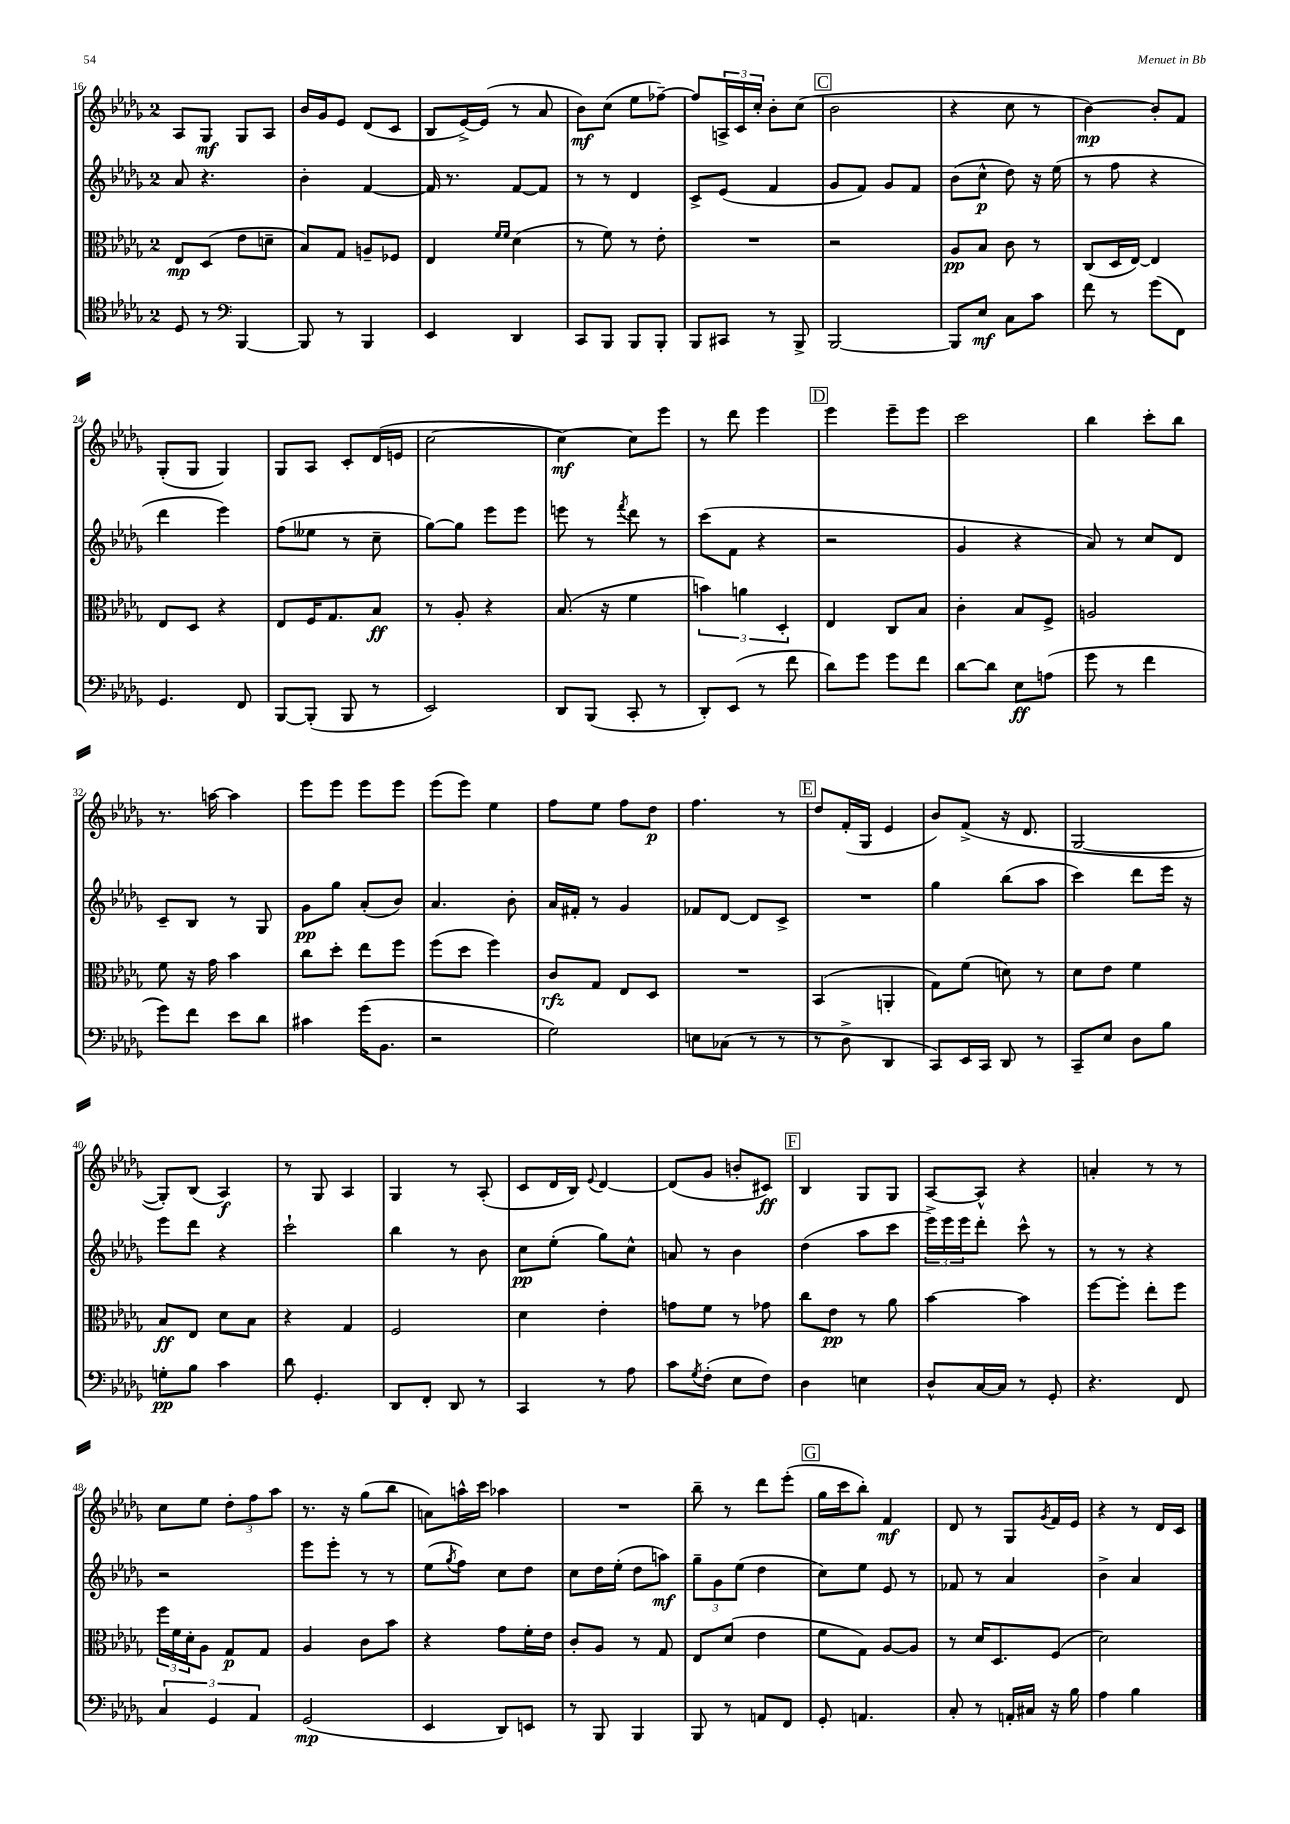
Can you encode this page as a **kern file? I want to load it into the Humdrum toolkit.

**kern	**dynam	**kern	**dynam	**kern	**dynam	**kern	**dynam
*part4	*part4	*part3	*part3	*part2	*part2	*part1	*part1
*staff4	*staff4	*staff3	*staff3	*staff2	*staff2	*staff1	*staff1
*clefC4	*	*clefC3	*	*clefG2	*	*clefG2	*
*k[b-e-a-d-g-]	*	*k[b-e-a-d-g-]	*	*k[b-e-a-d-g-]	*	*k[b-e-a-d-g-]	*
*M2/4	*	*M2/4	*	*M2/4	*	*M2/4	*
=16	=16	=16	=16	=16	=16	=16	=16
8D-/	.	8E-/L	mp	8a-/	.	8A-/L	.
8r	.	(8D-/J	.	4.r	.	8G-/J	mf
*clefF4	*	*	*	*	*	*	*
[4BBB-/	.	8e-\L	.	.	.	8G-/L	.
.	.	8dn~\J	.	.	.	8A-/J	.
=17	=17	=17	=17	=17	=17	=17	=17
8BBB-/]	.	8B-/L)	.	4b-'\	.	16b-/LL	.
.	.	.	.	.	.	16g-/J	.
8r	.	8G-/J	.	.	.	8e-/J	.
4BBB-/	.	8An~/L	.	[4f/	.	(8d-/L	.
.	.	8F-X/J	.	.	.	8c/J	.
=18	=18	=18	=18	=18	=18	=18	=18
4EE-/	.	4E-/	.	16f/]	.	8B-/L	.
.	.	.	.	8.r	.	.	.
.	.	.	.	.	.	[16e-^/L)	.
.	.	.	.	.	.	(16e-/JJ]	.
.	.	16qqf/LL	.	.	.	.	.
.	.	16qqf/JJ	.	.	.	.	.
4DD-/	.	(4d-\	.	[8f/L	.	8r	.
.	.	.	.	8f/J]	.	8a-/	.
=19	=19	=19	=19	=19	=19	=19	=19
8CC/L	.	8r	.	8r	.	8b-\L)	mf
8BBB-/J	.	8f\)	.	8r	.	(8cc\J	.
8BBB-/L	.	8r	.	4d-/	.	8ee-\L	.
8BBB-'/J	.	8e-'\	.	.	.	[8ff-X~\J)	.
=20	=20	=20	=20	=20	=20	=20	=20
8BBB-/L	.	2r	.	8c^/L	.	8ff-/L]	.
8CC#X/J	.	.	.	(8e-/J	.	24An^/L	.
.	.	.	.	.	.	24c/	.
.	.	.	.	.	.	24cc'/JJ	.
8r	.	.	.	4f/	.	8b-'\L	.
8BBB-^/	.	.	.	.	.	(8cc\J	.
!!LO:REH:place=s1:t=C
=21	=21	=21	=21	=21	=21	=21	=21
[2BBB-/	.	2r	.	8g-/L	.	2b-\	.
.	.	.	.	8f/J)	.	.	.
.	.	.	.	8g-/L	.	.	.
.	.	.	.	8f/J	.	.	.
=22	=22	=22	=22	=22	=22	=22	=22
8BBB-/L]	.	8A-/L	pp	(8b-\L	.	4r	.
8E-/J	mf	8B-/J	.	8cc^^\J	p	.	.
8C\L	.	8c\	.	8dd-\)	.	8cc\	.
8c\J	.	8r	.	16r	.	8r	.
.	.	.	.	(16ee-\	.	.	.
=23	=23	=23	=23	=23	=23	=23	=23
8f\	.	(8C/L	.	8r	.	[4b-\)	mp
8r	.	16D-/L	.	8ff\	.	.	.
.	.	[16E-/JJ)	.	.	.	.	.
(8g-\L	.	4E-/]	.	4r	.	8b-'/L]	.
8FF\J)	.	.	.	.	.	8f/J	.
!!LO:LB:g=z
=24	=24	=24	=24	=24	=24	=24	=24
4.GG-/	.	8E-/L	.	4ddd-\	.	(8G-'/L	.
.	.	8D-/J	.	.	.	8G-/J	.
.	.	4r	.	4eee-\)	.	4G-/)	.
8FF/	.	.	.	.	.	.	.
=25	=25	=25	=25	=25	=25	=25	=25
[8BBB-/L	.	8E-/L	.	(8ff\L	.	8G-/L	.
(8BBB-'/J]	.	16F/K	.	8ee--X\J	.	8A-/J	.
.	.	8.G-/	.	.	.	.	.
8BBB-/	.	.	.	8r	.	8c'/L	.
8r	.	8B-/J	ff	8cc~\	.	(16d-/L	.
.	.	.	.	.	.	16en/JJ	.
=26	=26	=26	=26	=26	=26	=26	=26
2EE-/)	.	8r	.	[8gg-\L)	.	[2cc\	.
.	.	8A-'/	.	8gg-\J]	.	.	.
.	.	4r	.	8eee-\L	.	.	.
.	.	.	.	8eee-\J	.	.	.
=27	=27	=27	=27	=27	=27	=27	=27
8DD-/L	.	(8.B-/	.	8eeen\	.	4cc\_)	mf
(8BBB-/J	.	.	.	8r	.	.	.
.	.	16r	.	.	.	.	.
.	.	.	.	8qfff/	.	.	.
8CC'/	.	4f\	.	8ddd-\	.	8cc\L]	.
8r	.	.	.	8r	.	8eee-\J	.
=28	=28	=28	=28	=28	=28	=28	=28
8DD-'/L)	.	6bn\)	.	(8ccc\L	.	8r	.
(8EE-/J	.	.	.	8f\J	.	8ddd-\	.
.	.	6an\	.	.	.	.	.
8r	.	.	.	4r	.	4eee-\	.
.	.	6D-'/	.	.	.	.	.
8f\	.	.	.	.	.	.	.
!!LO:REH:place=s1:t=D
=29	=29	=29	=29	=29	=29	=29	=29
8d-\L)	.	4E-/	.	2r	.	4eee-\	.
8g-\J	.	.	.	.	.	.	.
8g-\L	.	8C/L	.	.	.	8eee-~\L	.
8f\J	.	8B-/J	.	.	.	8eee-\J	.
=30	=30	=30	=30	=30	=30	=30	=30
[8d-\L	.	4c'\	.	4g-/	.	2ccc\	.
8d-\J]	.	.	.	.	.	.	.
8E-\L	ff	8B-/L	.	4r	.	.	.
(8An\J	.	8F^/J	.	.	.	.	.
=31	=31	=31	=31	=31	=31	=31	=31
8g-\	.	2An/	.	8a-/)	.	4bb-\	.
8r	.	.	.	8r	.	.	.
4f\	.	.	.	8cc/L	.	8ccc'\L	.
.	.	.	.	8d-/J	.	8bb-\J	.
!!LO:LB:g=z
=32	=32	=32	=32	=32	=32	=32	=32
8g-\L)	.	8f\	.	8c~/L	.	8.r	.
8f\J	.	16r	.	8B-/J	.	.	.
.	.	16g-\	.	.	.	[16aan\	.
8e-\L	.	4b-\	.	8r	.	4aa\]	.
8d-\J	.	.	.	8G-/	.	.	.
=33	=33	=33	=33	=33	=33	=33	=33
4c#X\	.	8cc\L	.	8g-\L	pp	8eee-\L	.
.	.	8dd-'\J	.	8gg-\J	.	8eee-\J	.
(16g-\KL	.	8ee-\L	.	(8a-'/L	.	8eee-\L	.
8.BB-\J	.	.	.	.	.	.	.
.	.	8ff\J	.	8b-/J)	.	8eee-\J	.
=34	=34	=34	=34	=34	=34	=34	=34
2r	.	(8ff\L	.	4.a-/	.	(8eee-\L	.
.	.	8dd-\J	.	.	.	8eee-\J)	.
.	.	4ff\)	.	.	.	4ee-\	.
.	.	.	.	8b-'\	.	.	.
=35	=35	=35	=35	=35	=35	=35	=35
2G-\)	.	8c/L	rfz	16a-/LL	.	8ff\L	.
.	.	.	.	16f#X'/JJ	.	.	.
.	.	8G-/J	.	8r	.	8ee-\J	.
.	.	8E-/L	.	4g-/	.	8ff\L	.
.	.	8D-/J	.	.	.	8dd-\J	p
=36	=36	=36	=36	=36	=36	=36	=36
8En\L	.	2r	.	8f-X/L	.	4.ff\	.
(8C-X\J	.	.	.	[8d-/J	.	.	.
8r	.	.	.	8d-/L]	.	.	.
8r	.	.	.	8c^/J	.	8r	.
!!LO:REH:place=s1:t=E
=37	=37	=37	=37	=37	=37	=37	=37
8r	.	(4BB-/	.	2r	.	8dd-/L	.
8D-^\	.	.	.	.	.	(16f'/L	.
.	.	.	.	.	.	16G-/JJ	.
4DD-/	.	4AAn'/	.	.	.	4e-/	.
=38	=38	=38	=38	=38	=38	=38	=38
8CC/L)	.	8G-\L)	.	4gg-\	.	8b-/L)	.
16EE-/L	.	(8f\J	.	.	.	(8f^/J	.
16CC/JJ	.	.	.	.	.	.	.
8DD-/	.	8dn\)	.	(8bb-\L	.	16r	.
.	.	.	.	.	.	8.d-/	.
8r	.	8r	.	8aa-\J	.	.	.
=39	=39	=39	=39	=39	=39	=39	=39
8CC~/L	.	8d-\L	.	4ccc\)	.	[2G-/	.
8E-/J	.	8e-\J	.	.	.	.	.
8D-\L	.	4f\	.	8ddd-\L	.	.	.
8B-\J	.	.	.	16eee-\Jk	.	.	.
.	.	.	.	16r	.	.	.
!!LO:LB:g=z
=40	=40	=40	=40	=40	=40	=40	=40
8Gn'\L	pp	8B-/L	ff	8eee-\L	.	8G-'/L])	.
8B-\J	.	8E-/J	.	8ddd-\J	.	(8B-/J	.
4c\	.	8d-\L	.	4r	.	4A-/)	f
.	.	8B-\J	.	.	.	.	.
=41	=41	=41	=41	=41	=41	=41	=41
8d-\	.	4r	.	2ccc`\	.	8r	.
4.GG-'/	.	.	.	.	.	8G-/	.
.	.	4G-/	.	.	.	4A-/	.
=42	=42	=42	=42	=42	=42	=42	=42
8DD-/L	.	2F/	.	4bb-\	.	4G-/	.
8FF'/J	.	.	.	.	.	.	.
8DD-/	.	.	.	8r	.	8r	.
8r	.	.	.	8b-\	.	(8A-'/	.
=43	=43	=43	=43	=43	=43	=43	=43
4CC/	.	4d-\	.	8cc\L	pp	8c/L	.
.	.	.	.	(8ee-'\J	.	16d-/L	.
.	.	.	.	.	.	16B-/JJ)	.
.	.	.	.	.	.	8qqe-/	.
8r	.	4e-'\	.	8gg-\L)	.	[4d-/	.
8A-\	.	.	.	8cc^^\J	.	.	.
=44	=44	=44	=44	=44	=44	=44	=44
8c\L	.	8gn\L	.	8an/	.	(8d-/L]	.
8qG-/	.	.	.	.	.	.	.
(8F'\J	.	8f\J	.	8r	.	8g-/J	.
8E-\L	.	8r	.	4b-\	.	8bn'/L	.
8F\J)	.	8g-X\	.	.	.	8c#X/J)	ff
!!LO:REH:place=s1:t=F
=45	=45	=45	=45	=45	=45	=45	=45
4D-\	.	8cc\L	.	(4dd-\	.	4B-/	.
.	.	8e-\J	pp	.	.	.	.
4En\	.	8r	.	8aa-\L	.	8G-/L	.
.	.	8a-\	.	8ccc\J	.	8G-/J	.
=46	=46	=46	=46	=46	=46	=46	=46
8D-^^/L	.	[4b-\	.	24eee-^\LL)	.	[8A-/L	.
.	.	.	.	24eee-\	.	.	.
.	.	.	.	24eee-\J	.	.	.
[16C/L	.	.	.	8ddd-'\J	.	8A-^^/J]	.
16C/JJ]	.	.	.	.	.	.	.
8r	.	4b-\]	.	8ccc^^\	.	4r	.
8GG-'/	.	.	.	8r	.	.	.
=47	=47	=47	=47	=47	=47	=47	=47
4.r	.	[8ff\L	.	8r	.	4an'/	.
.	.	8ff'\J]	.	8r	.	.	.
.	.	8ee-'\L	.	4r	.	8r	.
8FF/	.	8ff\J	.	.	.	8r	.
!!LO:LB:g=z
=48	=48	=48	=48	=48	=48	=48	=48
6C/	.	24ff\LL	.	2r	.	8cc\L	.
.	.	24f\	.	.	.	.	.
.	.	24d-'\J	.	.	.	.	.
.	.	8A-\J	.	.	.	8ee-\J	.
6GG-/	.	.	.	.	.	.	.
.	.	8G-/L	p	.	.	12dd-'\L	.
6AA-/	.	.	.	.	.	12ff\	.
.	.	8G-/J	.	.	.	.	.
.	.	.	.	.	.	12aa-\J	.
=49	=49	=49	=49	=49	=49	=49	=49
(2GG-/	mp	4A-/	.	8eee-\L	.	8.r	.
.	.	.	.	8eee-'\J	.	.	.
.	.	.	.	.	.	16r	.
.	.	8c\L	.	8r	.	(8gg-\L	.
.	.	8b-\J	.	8r	.	8bb-\J	.
=50	=50	=50	=50	=50	=50	=50	=50
4EE-/	.	4r	.	(8ee-\L	.	8an\L)	.
.	.	.	.	8qgg-/	.	.	.
.	.	.	.	8ff\J)	.	16aan^^\L	.
.	.	.	.	.	.	16ccc\JJ	.
8DD-/L)	.	8g-\L	.	8cc\L	.	4aa-X\	.
8EEn/J	.	16f'\L	.	8dd-\J	.	.	.
.	.	16e-\JJ	.	.	.	.	.
=51	=51	=51	=51	=51	=51	=51	=51
8r	.	8c'/L	.	8cc\L	.	2r	.
8BBB-/	.	8A-/J	.	16dd-\L	.	.	.
.	.	.	.	(16ee-'\JJ	.	.	.
4BBB-/	.	8r	.	8dd-\L	.	.	.
.	.	8G-/	.	8aan\J)	mf	.	.
=52	=52	=52	=52	=52	=52	=52	=52
8BBB-/	.	8E-/L	.	12gg-~\L	.	8bb-~\	.
.	.	.	.	12g-\	.	.	.
8r	.	(8d-/J	.	.	.	8r	.
.	.	.	.	(12ee-\J	.	.	.
8AAn/L	.	4e-\	.	4dd-\	.	8ddd-\L	.
8FF/J	.	.	.	.	.	(8eee-'\J	.
!!LO:REH:place=s1:t=G
=53	=53	=53	=53	=53	=53	=53	=53
8GG-'/	.	8f\L	.	8cc\L)	.	16gg-\LL	.
.	.	.	.	.	.	16ccc\J	.
4.AAn/	.	8G-\J)	.	8ee-\J	.	8bb-'\J)	.
.	.	[8A-/L	.	8e-/	.	4f/	mf
.	.	8A-/J]	.	8r	.	.	.
=54	=54	=54	=54	=54	=54	=54	=54
8C'/	.	8r	.	8f-X/	.	8d-/	.
8r	.	16d-/KL	.	8r	.	8r	.
.	.	8.D-/	.	.	.	.	.
16AAn'/LL	.	.	.	4a-/	.	8G-/L	.
16C#X/JJ	.	.	.	.	.	.	.
.	.	.	.	.	.	8qg-/	.
16r	.	(8F/J	.	.	.	16f/L	.
16B-\	.	.	.	.	.	16e-/JJ	.
=55	=55	=55	=55	=55	=55	=55	=55
4A-\	.	2d-\)	.	4b-^\	.	4r	.
4B-\	.	.	.	4a-/	.	8r	.
.	.	.	.	.	.	16d-/LL	.
.	.	.	.	.	.	16c/JJ	.
==	==	==	==	==	==	==	==
*-	*-	*-	*-	*-	*-	*-	*-
